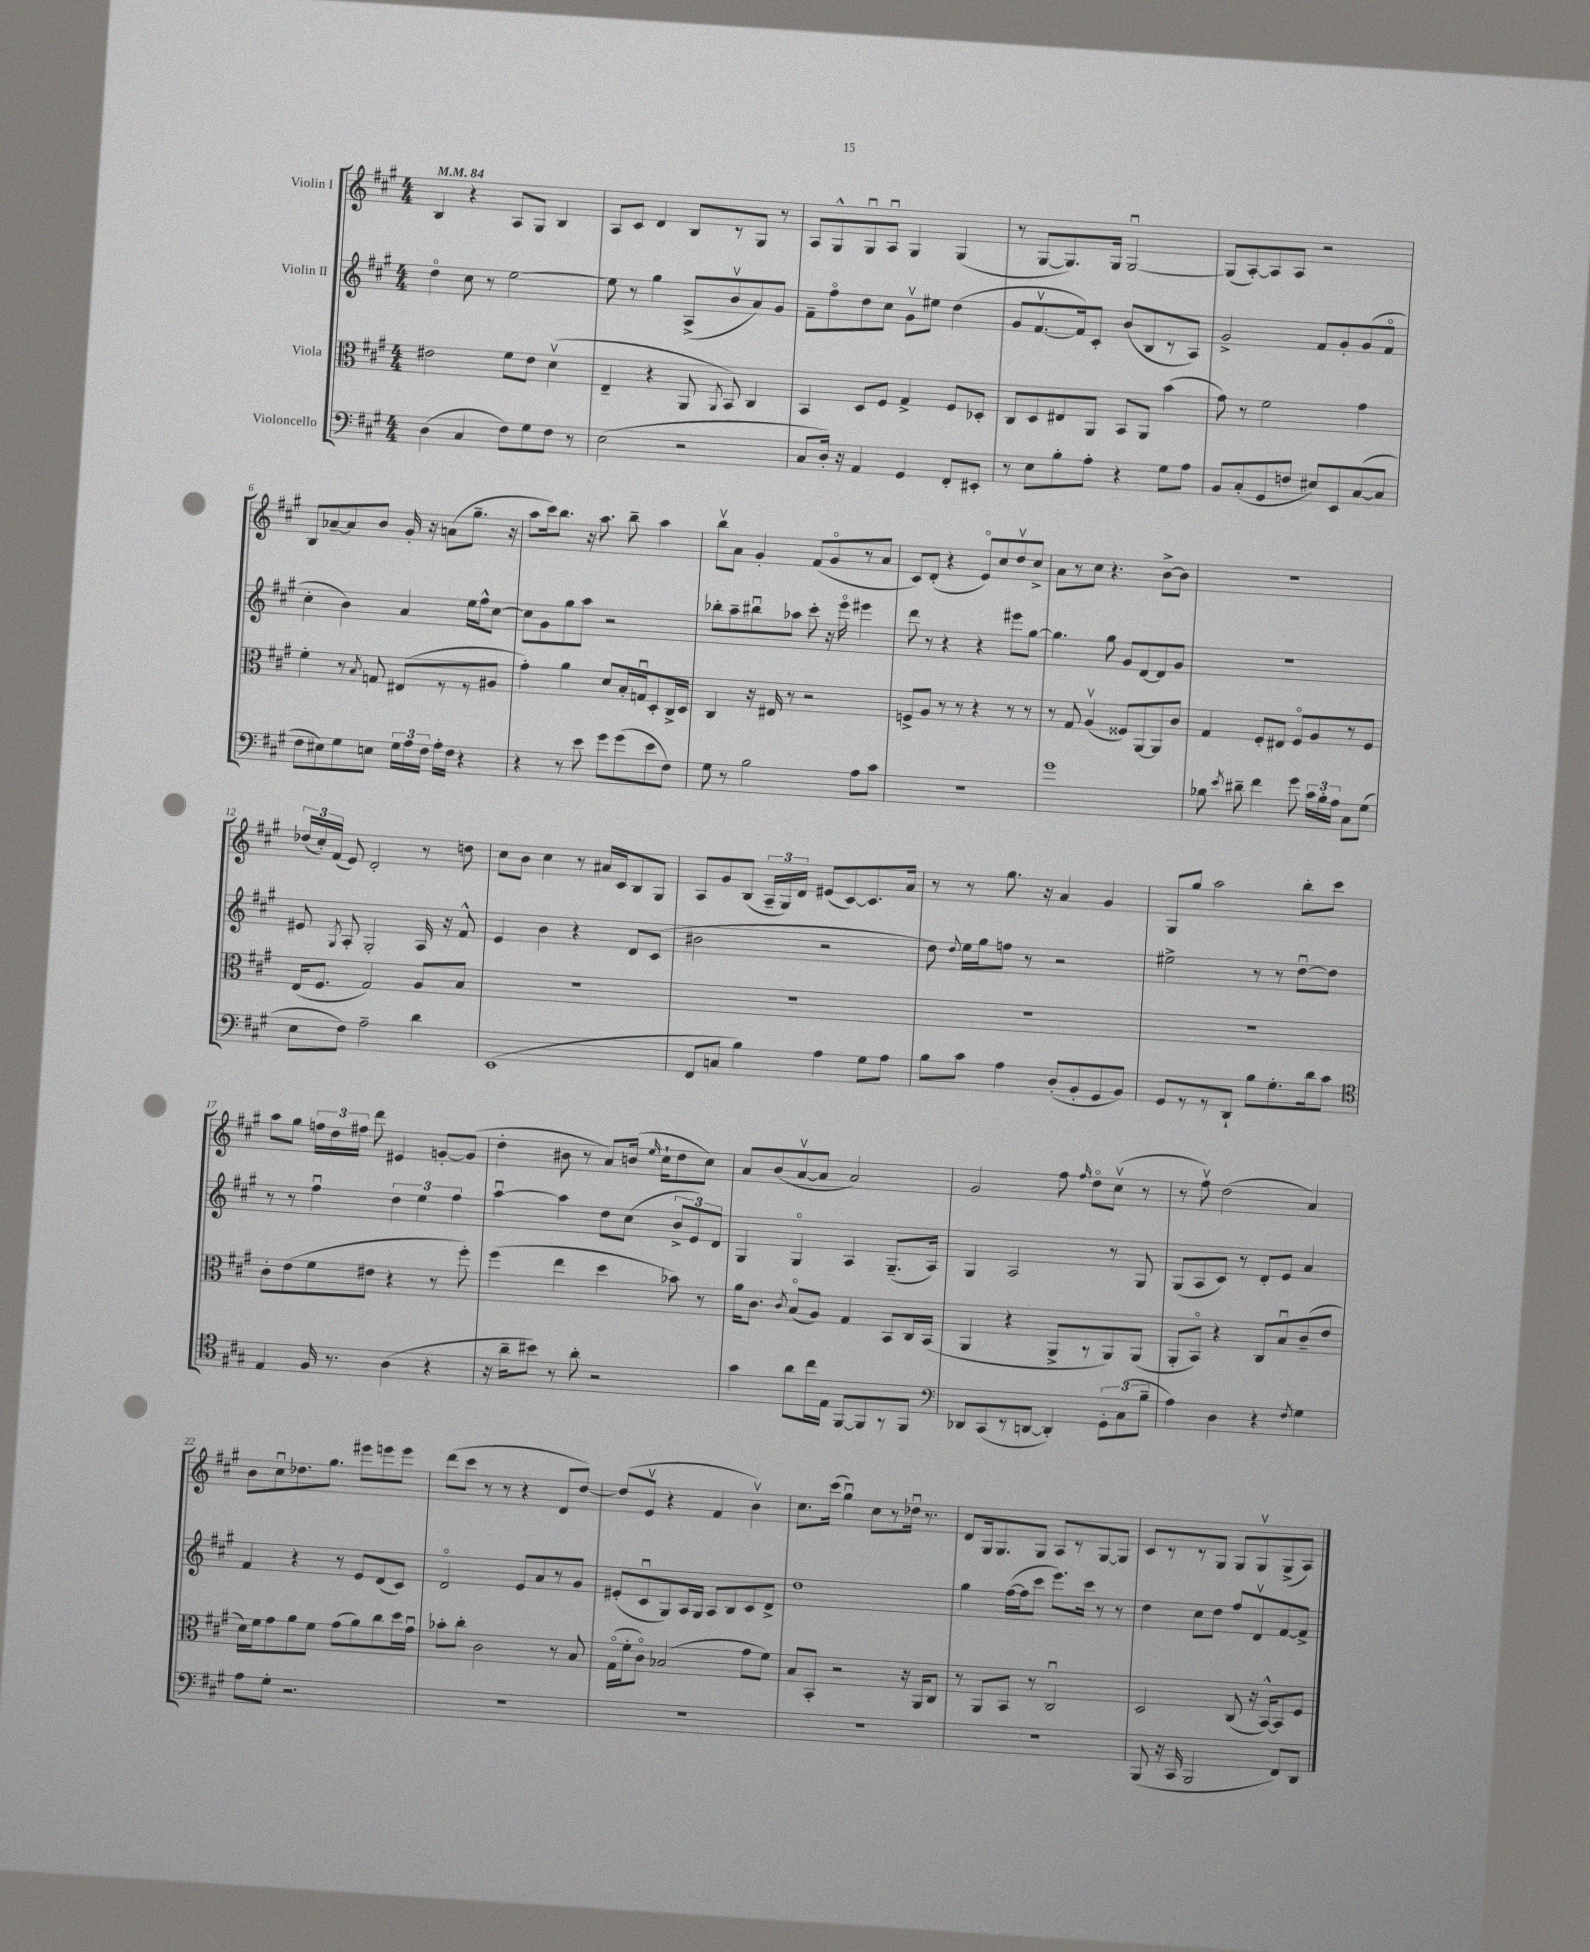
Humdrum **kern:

**kern	**kern	**kern	**kern
*staff4	*staff3	*staff2	*staff1
*clefF4	*clefC3	*clefG2	*clefG2
*k[f#c#g#]	*k[f#c#g#]	*k[f#c#g#]	*k[f#c#g#]
*M4/4	*M4/4	*M4/4	*M4/4
*MM84	*MM84	*MM84	*MM84
(4D\	2e#\	4ddo\	4B/
4C#/	.	8cc#\	4r
.	.	8r	.
8F#\L)	8f#\L	[2ee\	8A/L
8G#\	8e#\J	.	8G#/J
8F#\J	(4dv\	.	4B/
8r	.	.	.
=	=	=	=
(2E\	4E~/	8ee\]	8A/L
.	.	8r	8c#/J
.	4r	4gg#\	4d/
2r	8AA/	(8A^/L	8B/L
.	8qAA/	.	.
.	8BB/)	8bv/	8r
.	4C#/	8a/)	8G#/J
.	.	8g#/J	8r
=	=	=	=
8C#/L	4BB/	8f#~\L	8A/L
16D'/Jk)	.	8ff#o\	8G#^^/
16r	.	.	.
4AA/	8D/L	8dd\	8G#u/
.	8F#/J	8cc#\J	8Au/J
4GG#/	4G#^/	8g#v\L	4G#/
.	.	8ee#\J	.
8FF#'/L	8F#/L	(4dd\	(4G#/
8EE#'/J	8D-'/J	.	.
=	=	=	=
8r	8C#/L	8g#/L	8r
8E\L	8D/	[8.f#v/	[8G#/L
8B'\	8E#/	.	8.G#/])
.	.	16f#/]k)	.
8A'\J	8AA/J	8c#'/J	.
.	.	.	16G#/Jk
4r	8BB/L	(8b/L	[2G#u/
.	8AA/J	8B/	.
8G#\L	(4b\	8r	.
8A\J	.	8A/J)	.
=	=	=	=
8BB/L	8g#\)	2g#^/	(8G#/]L
(8C#'/	8r	.	[8A'/)
8GG#/	2f#\	.	8A/]
8F/J	.	.	8A/J
8E#/L)	.	8f#/L	2r
8EE/	.	8g#'/	.
([8C#/	4g#\	(8g#/	.
8C#/]J	.	8f#o/J	.
=	=	=	=
8F#\L	4f#'\	4cc#'\	8B/L
8E#\)	.	.	[8a-~/
8G#\	8r	4b\)	8a-/]
.	8qB/	.	.
8E\J	8G/	.	8b/J
24G#\LL	(8E#/L	4a/	16g#'/
24A\	.	.	.
.	.	.	16r
24F#\JJ	.	.	.
16A'\LL	8r	.	(8a\L
16F#\JJ	.	.	.
4r	8r	16ee\LL	8.gg#~\J
.	.	16ff#^^\J	.
.	8A#/J	[8cc#\J	.
.	.	.	16r
=	=	=	=
4r	4g#'\)	8cc#\]L	8aa\L
.	.	8g#\	16ccc#\k)
.	.	.	8.bb\J
8r	4a\	8gg#\	.
8e\	.	8aa\J	16r
.	.	.	8.aa\
8g#\L	8d/L	2r	.
(8g#\	16B'/L	.	8bb~\
.	16Gu/J	.	.
8e\	8D'/	.	4aa\
8F#\J)	16C#^/L	.	.
.	16D/JJ	.	.
=	=	=	=
8G#\	4C#/	8bb-'\L	8bbv\L
8r	.	8aa~\	8a\J
2B\	16r	8bb#u\	4g#'/
.	16E#/	.	.
.	8r	8aa-\J	.
.	2r	8ccc#'\	(8f#/L
.	.	16r	8g#o/
.	.	16eeeo\	.
8A\L	.	4eee#\	8r
8c#\J	.	.	8a/J
=	=	=	=
1r	8F^/L	8ddd\	8c#/L)
.	8A/J	8r	(8d'/J
.	8r	4r	4r
.	8r	.	.
.	4r	4r	8eo/L)
.	.	.	8cc#/
.	8r	8eee#\L	8ddv/
.	8r	[8gg#\J	8cc#^/J
=	=	=	=
1g#	8r	4.gg#\]	8a\L
.	8G#/	.	8r
.	(4Av/	.	8cc#\J
.	.	8gg#\	4.r
.	8F##/L)	8g#/L	.
.	[8AA/	[8d/	.
.	8AA/]	8d/]	[8b^\L
.	8c#/J	8g#/J	8b\]J
=	=	=	=
8B-\	4G#/	1r	1r
8qe/	.	.	.
8d#~\	.	.	.
4f#\	8F#'/L	.	.
.	8E#/J	.	.
8g#\	8F#o/L	.	.
24c#\LL	8A/	.	.
24B-'\	.	.	.
24A\JJ	.	.	.
8C#\L	8r	.	.
(8G#\J	8F#/J	.	.
=	=	=	=
8E\L	(16E/LK	8e#/	(24dd-/LL
.	.	.	24cc#'/)
.	8.F#/J	.	.
.	.	.	(24f#/JJ
.	.	8qG#/	.
8F#\J)	.	8A'/	8e/)
2A~\	2G#/)	2G#'/	2d'/
4d\	8A/L	16A/	8r
.	.	16r	.
.	8B/J	8f#^^/	8dd\
=	=	=	=
(1EE	1r	4e/	8cc#\L
.	.	.	8b\J
.	.	4b\	4cc#\
.	.	4r	8r
.	.	.	16a#/LL
.	.	.	16c#/J
.	.	8d/L	8B/
.	.	(8c#/J	8G#/J
=	=	=	=
8FF#/L	1r	2b#\	8A/L
8C/J	.	.	8g#/
4B\)	.	.	(8B/J
.	.	.	24A~/LL
.	.	.	24G#/)
.	.	.	24d/JJ
4A\	.	2r	(8e#/L
.	.	.	[8c#/)
8G#\L	.	.	8.c#/]
8A\J	.	.	.
.	.	.	16a/Jk
=	=	=	=
8B\L	1r	8dd\)	8r
.	.	8qqdd/	.
8c#\J	.	16ee\LL	8r
.	.	16gg#\J	.
4A\	.	8ff\J	8.gg#\
.	.	8r	.
.	.	.	16r
(8D'/L	.	2r	4a/
8BB'/	.	.	.
8GG#/	.	.	4g#/
8BB/J)	.	.	.
=	=	=	=
8GG#/L	1r	2ee#^\	8G#/L
8r	.	.	8gg#/J
8r	.	.	2aa\
8DD`/J	.	.	.
8B\L	.	8r	.
8.G#'\	.	8r	.
.	.	[8ddu\L	8bb'\L
16d\k	.	.	.
8c#\J	.	8dd\]J	8ccc#\J
=	=	=	=
*clefC4	*	*	*
4E/	8c#'\L	8r	8aa\L
.	(8e\	8r	8gg#\J
16F#/	8f#\	4ff#u\	24ff\LL
.	.	.	24dd\
8.r	.	.	.
.	.	.	24ff#\JJ
.	8e#\J	.	8ddd\
(4A\	4r	6dd\	4e#/
.	.	6ee\	.
4r	8r	.	[8g'/L
.	.	6ff#\	.
.	8ff#'\)	.	(8g/]J
=	=	=	=
16r	(4ff#\	[4aau\	4dd'\
16a~\LK	.	.	.
8b#\J)	.	.	.
8r	4ee\	4aa\]	8b#\
8a'\	.	.	8r
2r	4dd\	8dd\L	8a/L)
.	.	(8cc#\J	(16b/Jk
.	.	.	16qqee/
.	.	.	16cc#`\LK
.	8b-\)	12b^/L	8dd\
.	.	12e/)	.
.	8r	.	8cc#\J)
.	.	12d/J	.
=	=	=	=
4g#\	16a\LK	4G#/	8a/L
.	8.c#\J	.	.
.	.	.	(8b/
.	8qc#/	.	.
8a\L	(8Bo/L	4G#o/	[8av/
16cc#\L	8A/J)	.	8a/]J
16E\JJ	.	.	.
[8FF#/L	4G#/	4A/	2a/)
8FF#/]	.	.	.
8r	8BB/L	(8.G#~/L	.
8FF#/J	16C#/L	.	.
.	(16BB/JJ	16A/Jk)	.
=	=	=	=
*clefF4	*	*	*
8DD-/L	4AA/	4G#/	2g#/
(8CC#/	.	.	.
8r	4r	2A/	.
[8DD/J	.	.	.
4DD'/])	8AA^/L	.	8ff#\
.	.	.	16qqff#/
.	8r	.	8ddo\L
12GG#'\L	8AA/)	8r	(8cc#v\J
(12C#\	.	.	.
.	(8AA/J	8G#/	8r
12B~\J	.	.	.
=	=	=	=
4A\)	8AA'/L	(8G#/L	8r
.	8BBo/J)	8A/	8ff#v\)
4D\	4r	8c#/J)	(2dd\
.	.	8r	.
4r	8C#/L	8d'/L	.
.	8Bu/	8e/J	.
8qF#/	.	.	.
4G#\	(8c#~/	4a/	4a/)
.	8e/J	.	.
=	=	=	=
8A\L	16d\LL)	4f#/	8b\L
.	16f#\J	.	.
8G#'\J	8g#\	.	8cc#u\
2.r	8a\	4r	8.dd-\
.	8f#\J	.	.
.	.	.	8.gg#\J
.	(8g#\L	8r	.
.	8a\)	8e/L	8eee#\L
.	8cc#\	(8d/	8eee\
.	16dd\L	8c#/J)	8eee\J
.	16g#u\JJ	.	.
=	=	=	=
1r	8b-'\L	2do/	(8ddd\L
.	8cc#'\J	.	8ccc#\J
.	2c#\	.	8r
.	.	.	8r
.	.	8e/L	4r
.	.	8a/	.
.	8r	8r	8d/L
.	8B/	8g#/J	[8dd/J)
=	=	=	=
1r	(16G#o\LL	(8e#'/L	(8dd/]L
.	16f#'\J	.	.
.	8c#o\J)	8c#u/	8ev/J
.	(2B-/	8G#/)	4r
.	.	16A/L	.
.	.	16G#/JJ	.
.	.	8A/L	4f#/
.	.	8B/	.
.	8g#\L	8c#/	4bv\)
.	8f#\J)	8d^/J	.
=	=	=	=
1r	8B/L	1dd	8.cc#\L
.	8BB'/J	.	.
.	.	.	(16ccc#\Jk
.	2r	.	4gg#u\)
.	.	.	8cc#\L
.	.	.	8r
.	16r	.	16dd-u\Jk
.	16AA/LK	.	8.r
.	8C#/J	.	.
=	=	=	=
1r	8r	4gg#\	8d/L
.	8AA/L	.	16G#/k
.	.	.	8.G#/
.	8BB/J	([16ff#\LL	.
.	.	16ff#\]J	.
.	8r	8ccc#\J	8G#/J
.	2C#u/	8.eee\L)	8A/L
.	.	.	8r
.	.	16ccc#\Jk	.
.	.	8r	[8G#/
.	.	8r	8G#/]J
=	=	=	=
(8BBB/	2D/	4dd\	8c#/L
16r	.	.	8r
16CC#/	.	.	.
2BBB/	.	8cc#\L	8r
.	.	8dd\J	8G#/J
.	(8C#/	8ff#/L	8G#/L
.	16r	8dv/	8G#v/
.	[16BB^^/LK)	.	.
8FF#/L)	8BB/]	[8f#/	(8G#^/
8DD/J	8F#/J	8f#^/]J	8A/J)
==	==	==	==
*-	*-	*-	*-
